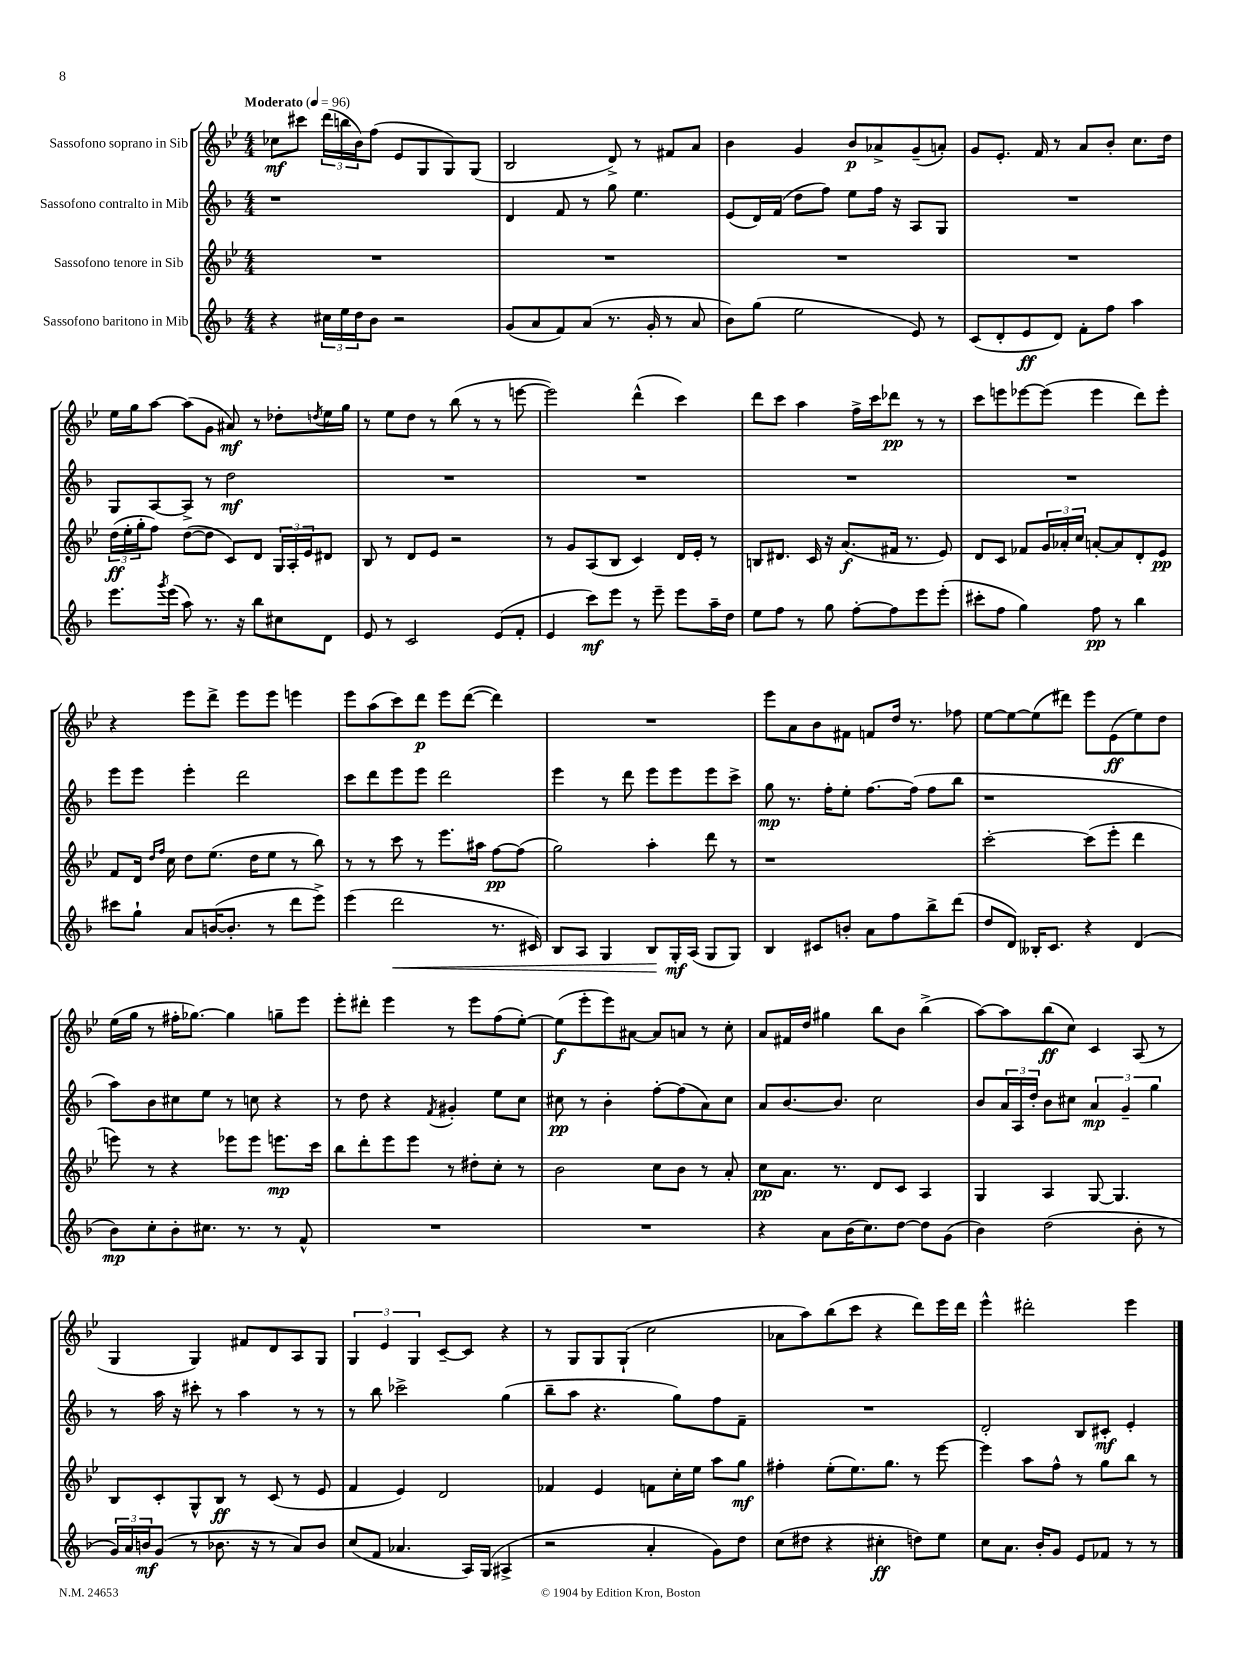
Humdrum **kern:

**kern	**kern	**kern	**kern
*staff4	*staff3	*staff2	*staff1
*clefG2	*clefG2	*clefG2	*clefG2
*k[b-]	*k[b-e-]	*k[b-]	*k[b-e-]
*M4/4	*M4/4	*M4/4	*M4/4
*MM96	*MM96	*MM96	*MM96
4r	1r	1r	8cc-
.	.	.	8ccc#
24cc#	.	.	(24ddd
24ee	.	.	24bb
24dd	.	.	24b-)
8b-	.	.	(8ff
2r	.	.	8e-
.	.	.	8G
.	.	.	8G)
.	.	.	(8G
=	=	=	=
(8g	1r	4d	2B-
8a	.	.	.
8f)	.	8f	.
(8a	.	8r	.
8.r	.	8gg	8d^)
.	.	4.ee	8r
16g'	.	.	.
8r	.	.	8f#
8a	.	.	8a
=	=	=	=
8b-)	1r	(8e	4b-
(8gg	.	16d)	.
.	.	(16f	.
2ee	.	8dd	4g
.	.	8ff)	.
.	.	8ee	8b-
.	.	16ff	8a-^
.	.	16r	.
8e)	.	8A	(8g~
8r	.	8G	8a')
=	=	=	=
(8c	1r	1r	8g
8d'	.	.	8.e-'
8e	.	.	.
.	.	.	16f
8d)	.	.	8r
8f'	.	.	8a
8ff	.	.	8b-'
4aa	.	.	8.cc
.	.	.	16dd
=	=	=	=
8.eee	(24dd	8G	16ee-
.	24ee-'	.	.
.	.	.	16gg
.	24gg'	.	.
.	8ff)	[8A	[8aa
8qggg	.	.	.
(16eee	.	.	.
8aa)	([8dd	8A^]	(8aa]
8.r	8dd]	8r	8g
.	8c)	2dd	8a#)
16r	.	.	.
8bb-	8d	.	8r
8cc#	24G	.	8dd-'
.	24A'	.	.
.	24e-	.	.
.	.	.	8qdd
8d	8d#	.	16ee-
.	.	.	16gg
=	=	=	=
8e	8B-	1r	8r
8r	8r	.	8ee-
2c	8d	.	8dd
.	8e-	.	8r
.	2r	.	(8bb-
.	.	.	8r
(8e	.	.	8r
8f'	.	.	[8eee
=	=	=	=
4e	8r	1r	2eee])
.	8g	.	.
8ccc)	(8A	.	.
8eee	8B-	.	.
8r	4c)	.	(4ddd^^
8eee~	.	.	.
8eee	16d	.	4ccc)
.	16e-'	.	.
16aa~	8r	.	.
16dd	.	.	.
=	=	=	=
8ee	8B	1r	8ddd
8ff	8.d#	.	8ccc
8r	.	.	4aa
.	16c	.	.
8gg	16r	.	.
.	(8.a	.	.
[8ff'	.	.	16ff^
.	.	.	16ccc
8ff]	16f#	.	8ddd-
.	8.r	.	.
8eee	.	.	8r
(8eee'	8e-)	.	8r
=	=	=	=
8ccc#'	8d	1r	8ccc
8ff	8c	.	8eee
4gg)	8f-	.	[8eee-
.	24g	.	(8eee-]
.	24a-'	.	.
.	24cc	.	.
8ff	[8a'	.	4eee-
8r	8a]	.	.
4bb-	8d'	.	8ddd)
.	8e-	.	8eee-'
=	=	=	=
8ccc#	8f	8eee	4r
8gg`	16d	8eee	.
.	16qqdd	.	.
.	16qqff	.	.
.	16cc	.	.
8a	8dd	4eee'	8eee-
([16b	(8.ee-	.	8ddd^
8.b']	.	.	.
.	.	2ddd	8eee-
.	16dd	.	.
8r	8ee-	.	8eee-
8ddd	8r	.	4eee
8eee^)	8bb-)	.	.
=	=	=	=
(4eee	8r	8ccc	8eee-
.	8r	8ddd	(8aa
2ddd	8ccc	8eee	8ccc)
.	8r	8eee	8ddd
.	8.eee-	2ddd	8eee-
.	.	.	([8ddd
.	16aa#	.	.
8.r	[8ff	.	4ddd])
.	(8ff]	.	.
16c#)	.	.	.
=	=	=	=
8B-	2gg)	4eee	1r
8A	.	.	.
4G	.	8r	.
.	.	8ddd	.
8B-	4aa'	8eee	.
16G'	.	8eee	.
(16A	.	.	.
8G	8ddd	8eee	.
8G)	8r	8ccc^	.
=	=	=	=
4B-	1r	8gg	8eee-
.	.	8.r	8a
8c#	.	.	8b-
.	.	16ff'	.
8b'	.	8ee'	8f#
8a	.	[8.ff	8f
8ff	.	.	16dd
.	.	(16ff]	8.r
8bb-^	.	8ff	.
(8ddd	.	8bb-	8ff-
=	=	=	=
8dd	[2ccc'	1r	[8ee-
8d)	.	.	8ee-_
16B--'	.	.	(8ee-]
8.c	.	.	.
.	.	.	8ddd#)
4r	(8ccc]	.	8eee-
.	8eee-'	.	(8e-
(4d	4ddd	.	8ee-)
.	.	.	8dd
=	=	=	=
8b-)	8eee)	8aa)	(16ee-
.	.	.	16gg
8cc'	8r	8b-	8r
8b-'	4r	8cc#	16ff#'
.	.	.	[8.gg-)
8.cc#	.	8ee	.
.	8eee-	8r	4gg-]
8.r	.	.	.
.	8eee-	8cc	.
8r	8.eee	4r	8gg~
8f^^	.	.	8eee-
.	16ccc	.	.
=	=	=	=
1r	8bb-	8r	8eee-'
.	8ddd'	8dd	8ddd#'
.	8eee-	4r	4eee-
.	8eee-	.	.
.	.	8qf	.
.	8r	4g#'	8r
.	8dd#'	.	8eee-
.	8cc'	8ee	(8ff
.	8r	8cc	[8ee-')
=	=	=	=
1r	2b-	8cc#	(8ee-]
.	.	8r	8eee-'
.	.	4b-'	8eee-)
.	.	.	[8a#
.	8cc	[8ff'	8a#]
.	8b-	(8ff]	8a
.	8r	8a)	8r
.	8a'	8cc#	8cc'
=	=	=	=
4r	8cc	8a	8a
.	8.a	[8.b-	16f#
.	.	.	16dd
8a	.	.	4gg#
.	8.r	8.b-]	.
(16b-	.	.	.
8.cc)	.	.	.
.	8d	2cc	8bb-
[8dd	8c	.	8b-
8dd]	4A	.	(4bb-^
(8g	.	.	.
=	=	=	=
4b-)	4G	8b-	[8aa)
.	.	24a	8aa]
.	.	24A	.
.	.	24dd'	.
(2dd	4A	8b-	(8bb-
.	.	8cc#	8cc)
.	[8G	6a	4c
.	4.G]	.	.
.	.	6g~	.
8b-'	.	.	(8A
.	.	6gg	.
8r	.	.	8r
=	=	=	=
24g)	8B-	8r	4G
24a	.	.	.
24b	.	.	.
(8g	8c'	16aa	.
.	.	16r	.
8r	8G^^	8ccc#'	4G)
8.b-	8B-	8r	.
.	8r	4aa	8f#
16r	.	.	.
8r	(8c	.	8d
8a)	8r	8r	8A
8b-	8e-	8r	8G
=	=	=	=
(8cc	4f	8r	6G
8f	.	8bb-	.
.	.	.	6e-
4.a-	4e-)	2ccc-^	.
.	.	.	6G
.	2d	.	[8c~
16A)	.	.	8c]
(16G	.	.	.
4A#^	.	(4gg	4r
=	=	=	=
2r	4f-	8bb-~	8r
.	.	8aa	8G
.	4e-	4.r	8G
.	.	.	(8G`
4a'	8f	.	2cc
.	16cc'	8gg)	.
.	16ee-	.	.
8g)	8aa	8ff	.
8dd	8gg	8f~	.
=	=	=	=
(8cc	4ff#'	1r	8a-
8dd#	.	.	8aa)
4r	(8ee-'	.	(8bb-
.	8.ee-)	.	8ccc
4cc#'	.	.	4r
.	8.gg	.	.
8dd)	8r	.	8ddd)
8ee	[8eee-	.	16eee-
.	.	.	16ddd
=	=	=	=
8cc	4eee-]	2d'	4eee-^^
8.a	.	.	.
.	8aa	.	2ddd#'
16b-'	.	.	.
8g	8ff^^	.	.
8e	8r	8B-	.
8f-	8gg	8c#'	.
8r	8bb-	4e'	4eee-
8r	8r	.	.
==	==	==	==
*-	*-	*-	*-
